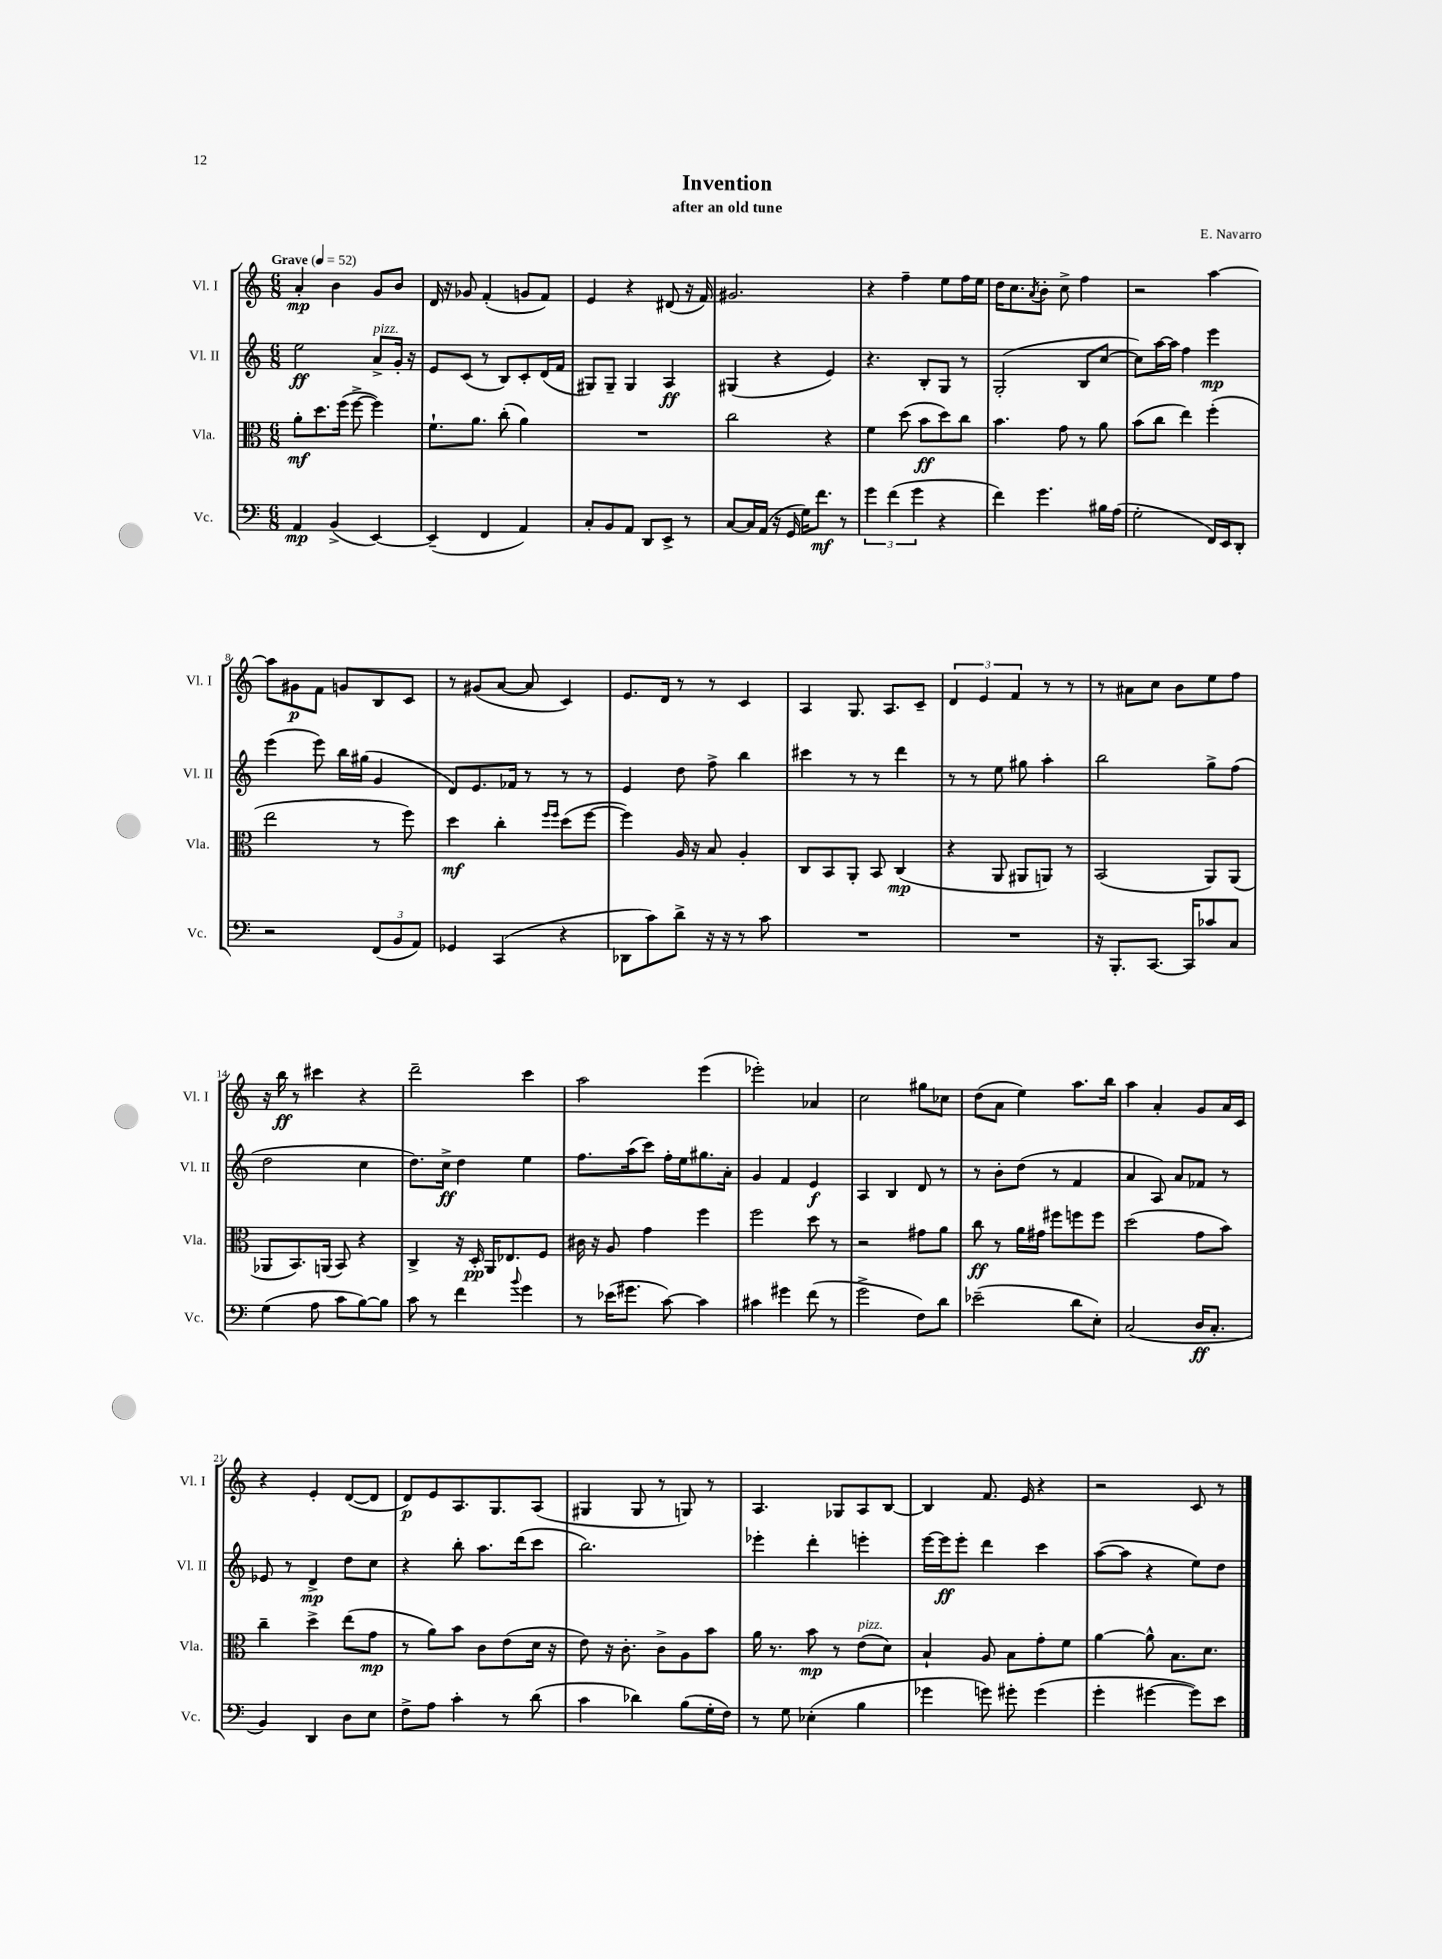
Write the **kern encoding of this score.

**kern	**kern	**kern	**kern
*staff4	*staff3	*staff2	*staff1
*clefF4	*clefC3	*clefG2	*clefG2
*k[]	*k[]	*k[]	*k[]
*M6/8	*M6/8	*M6/8	*M6/8
*MM52	*MM52	*MM52	*MM52
4AA	8a'	2ee	4a'
.	8.dd	.	.
(4BB^	.	.	4b
.	(16ff	.	.
.	[8ff^	.	.
[4EE)	4ff])	8a^	8g
.	.	16g'	8b
.	.	16r	.
=	=	=	=
(4EE~]	8.f`	8e	16d
.	.	.	16r
.	.	(8c	8g-
.	8.a	.	.
4FF	.	8r	(4f'
.	(8cc'	8B)	.
4AA)	4a)	8c'	8g
.	.	(16d	8f)
.	.	16f	.
=	=	=	=
8C'	2.r	8G#)	4e
8BB	.	8G#~	.
8AA	.	4G#	4r
8DD	.	.	.
8EE^	.	4A	(8d#
8r	.	.	16r
.	.	.	16f)
=	=	=	=
[8C	2cc	(4G#	2.g#
16C]	.	.	.
(16AA	.	.	.
16r	.	4r	.
16GG	.	.	.
16G)	.	.	.
8.f	.	.	.
.	4r	4e)	.
8r	.	.	.
=	=	=	=
6g	4f	4.r	4r
(6f	.	.	.
.	(8dd	.	4ff~
6g	.	.	.
.	8b	8B'	.
4r	8dd)	8G	8ee
.	8cc	8r	16ff
.	.	.	16ee
=	=	=	=
4f)	4.b	(2G'	16dd
.	.	.	8.cc
.	.	.	8qa
4.g	.	.	8b'
.	8g	.	8cc^
.	8r	8B	4ff
16B#	8a	[8cc	.
(16A	.	.	.
=	=	=	=
2G'	(8b	8cc])	2r
.	8cc	[16aa	.
.	.	16aa]	.
.	4ee)	4ff	.
16FF)	(4ff'	4eee	[4aa
16EE	.	.	.
8DD'	.	.	.
=	=	=	=
2r	2ee	(4eee	8aa]
.	.	.	8g#
.	.	8eee)	8f
.	.	16bb	8g
.	.	(16gg#	.
(12FF	8r	4g	8B
12BB	.	.	.
.	8ff)	.	8c
12AA)	.	.	.
=	=	=	=
4GG-	4dd	8d)	8r
.	.	8.e	(8g#
(4CC	4cc'	.	[8a
.	.	16f-	.
.	.	8r	8a]
.	16qqff	.	.
.	16qqff	.	.
4r	(8dd	8r	4c)
.	[8ff	8r	.
=	=	=	=
8DD-	4ff])	4e	8.e
8c)	.	.	.
.	.	.	16d
8d^	16A	8dd	8r
.	16r	.	.
16r	8B	8ff^	8r
16r	.	.	.
8r	4A'	4bb	4c
8c	.	.	.
=	=	=	=
2.r	8C	4ccc#	4A
.	8BB	.	.
.	8AA'	8r	8.G
.	8BB	8r	.
.	.	.	8.A
.	(4C	4ddd	.
.	.	.	8c~
=	=	=	=
2.r	4r	8r	6d
.	.	8r	.
.	.	.	6e
.	8AA	8ee	.
.	.	.	6f
.	8AA#	8gg#	.
.	8AA)	4aa'	8r
.	8r	.	8r
=	=	=	=
16r	(2BB	2bb	8r
8.BBB'	.	.	.
.	.	.	8a#
[8.CC	.	.	8cc
.	.	.	8b
16CC]	.	.	.
8c-	8AA)	8gg^	8ee
8C	(8AA	(8ff	8ff
=	=	=	=
(4G	8AA-	2dd	16r
.	.	.	16bb
.	8.BB)	.	8r
8A	.	.	4ccc#
.	(16AA	.	.
8c	8BB)	.	.
[8B)	4r	4cc	4r
8B]	.	.	.
=	=	=	=
8c	4C^	8.dd)	2ddd~
8r	.	.	.
.	.	16cc^	.
4f	16r	4dd	.
.	16D'	.	.
.	16AA	.	.
.	8.E-	.	.
8qqb	.	.	.
4g	.	4ee	4ccc
.	8F	.	.
=	=	=	=
8r	16c#	8.ff	2aa
.	16r	.	.
(16e-	8A	.	.
8.g#	.	(16aa	.
.	4g	8ccc)	.
[8c)	.	16ff'	.
.	.	16ee	.
4c]	4ff	8.gg#	(4eee
.	.	16a'	.
=	=	=	=
4c#	2ff	4g	2eee-')
4g#	.	4f	.
(8f	8dd	4e	4a-
8r	8r	.	.
=	=	=	=
2g^	2r	4A	2cc
.	.	4B	.
8F)	8g#	8d	8gg#
8d	8a	8r	8cc-
=	=	=	=
(2e-~	8cc	8r	(8dd
.	8r	8b'	8a
.	16a	(8dd	4ee)
.	16g#	.	.
.	8ff#	8r	.
8d	8ff	4f	8.aa
8E')	8ff	.	.
.	.	.	16bb
=	=	=	=
(2C	(2dd	4a	4aa
.	.	8A)	4a'
.	.	8a	.
16D	8g	8f-	8g
8.C'	.	.	.
.	8b)	8r	16a
.	.	.	16c
=	=	=	=
4BB)	4cc~	8e-	4r
.	.	8r	.
4DD	4dd^	4d^	4e'
8D	(8ee	8dd	([8d
8E	8g	8cc	8d]
=	=	=	=
8F^	8r	4r	8d)
8A	8a)	.	8e
4c'	8b	8bb'	8.A
.	8c	8.aa	.
.	.	.	8.G
8r	(8e	.	.
.	.	(16ddd	.
(8d	16d	8ccc	(8A
.	16r	.	.
=	=	=	=
4c	8e)	2.bb)	4G#
.	16r	.	.
.	8.c'	.	.
4d-)	.	.	8G#
.	8c^	.	8r
(8B	8A	.	8G)
16G'	8b	.	8r
16F)	.	.	.
=	=	=	=
8r	16a	4eee-'	4.A
.	8.r	.	.
8G	.	.	.
(4E-'	8b	4ddd'	.
.	8r	.	8G-
4B	(8e	4eee'	8A
.	8d)	.	[8B
=	=	=	=
4g-	4B`	[16eee	4B]
.	.	16eee]	.
.	.	8eee'	.
8g)	8A	4ddd	8.f
8g#'	8B	.	.
.	.	.	16e
(4g#	8g'	4ccc	4r
.	8f	.	.
=	=	=	=
4g'	[4a	([8aa	2r
.	.	8aa]	.
[4g#	8a^^]	4r	.
.	8.B	.	.
8g#])	.	8ee)	8c
.	8.d	.	.
8e	.	8dd	8r
==	==	==	==
*-	*-	*-	*-
